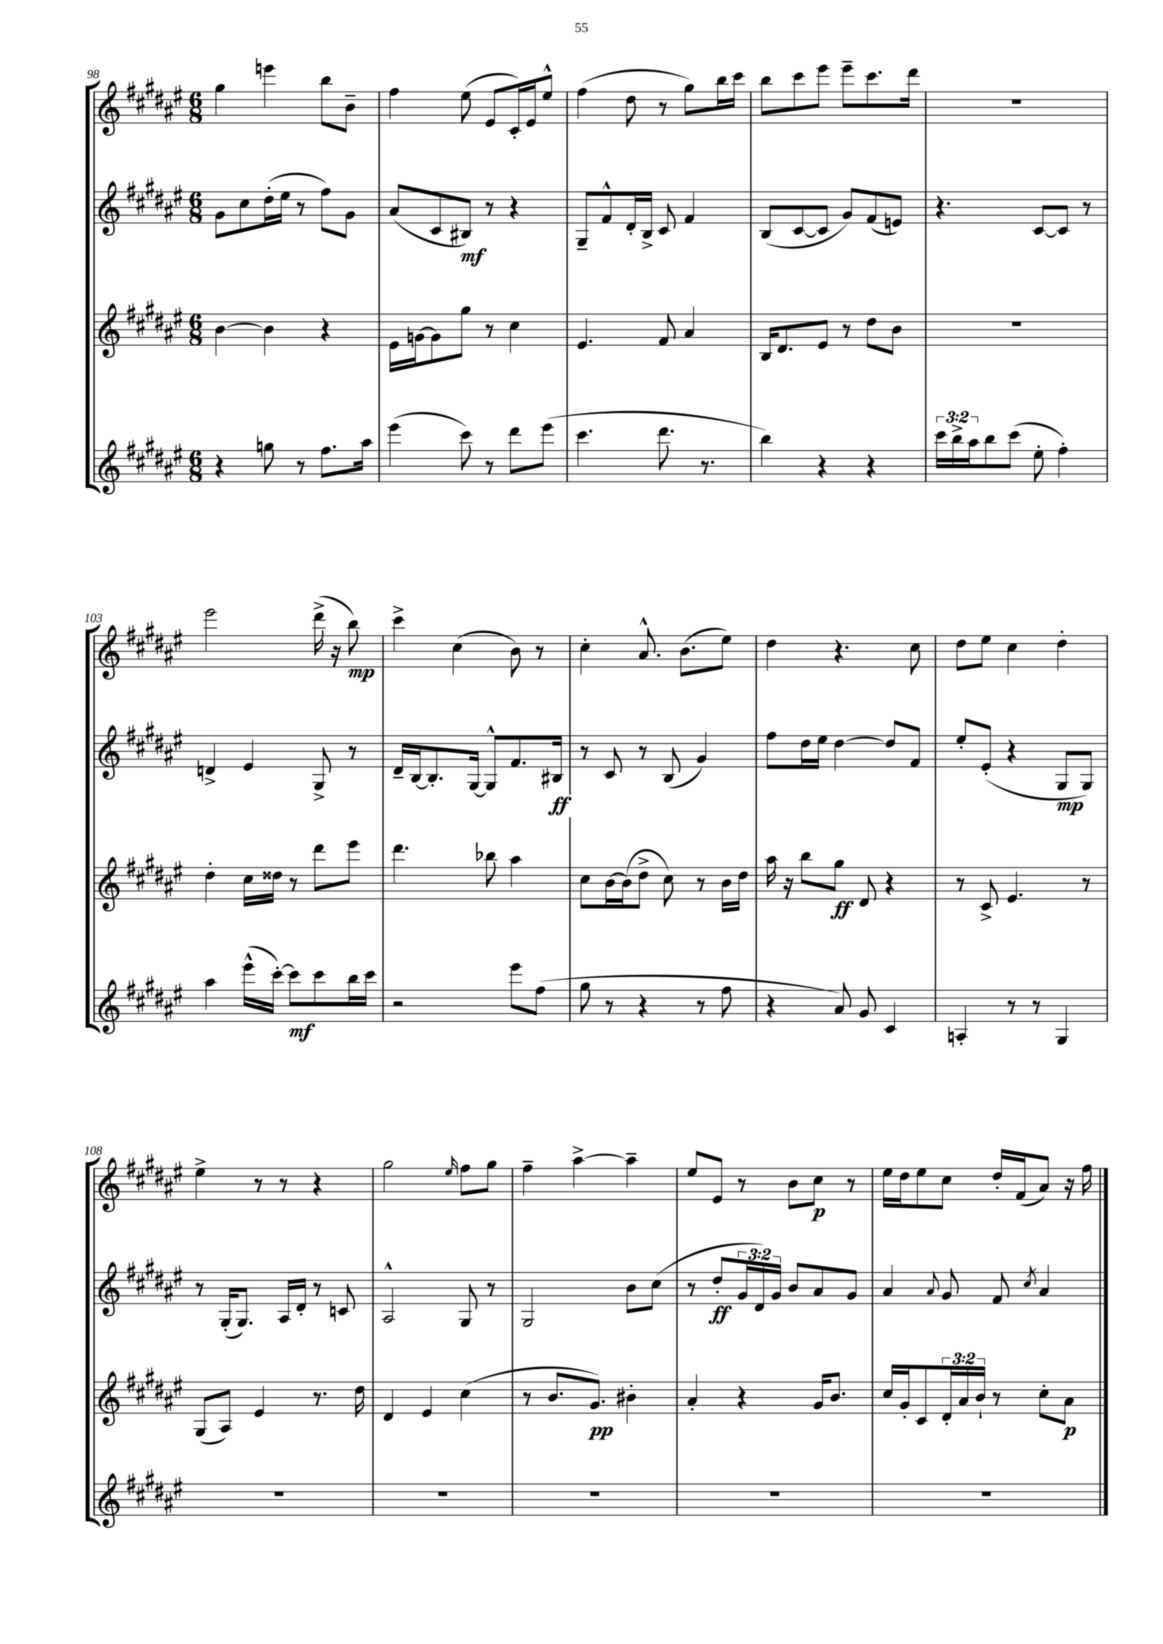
<<
\new StaffGroup <<
\new Staff = "s0" {
    \clef treble \key fis \major \numericTimeSignature \time 6/8
    gis''4 e'''4 b''8 b'8-- |
    fis''4 eis''8( eis'8 cis'16-.) eis'16 eis''8-^ |
    fis''4( dis''8 r8 gis''8) b''16 cis'''16 |
    b''8 cis'''8 eis'''8 eis'''8-- cis'''8. dis'''16 |
    R2. |
    eis'''2 dis'''16->( r16 b''8\mp) |
    cis'''4-> cis''4( b'8) r8 |
    cis''4-. ais'8.-^ b'8.( eis''8) |
    dis''4 r4. cis''8 |
    dis''8 eis''8 cis''4 dis''4-. |
    eis''4-> r8 r8 r4 |
    gis''2 \grace { eis''16 } fis''8 gis''8 |
    fis''4-- ais''4~-> ais''4-- |
    eis''8 eis'8 r8 b'8 cis''8\p r8 |
    eis''16 dis''16 eis''8 cis''8 dis''16-. fis'16( ais'8) r16 fis''16 \bar "|." |
}
\new Staff = "s1" {
    \clef treble \key fis \major \numericTimeSignature \time 6/8 \override Staff.TupletNumber.text = #tuplet-number::calc-fraction-text
    gis'8 cis''8 dis''16-.( eis''16 r8 fis''8) gis'8 |
    ais'8( cis'8 bis8\mf) r8 r4 |
    gis8-- fis'8-^ dis'16-. b16-> cis'8 fis'4 |
    b8( cis'8~ cis'8 gis'8) fis'8( e'8) |
    r4. cis'8~ cis'8 r8 |
    d'4-> eis'4 gis8-> r8 |
    dis'16-- b16~ b8.-. gis16~ gis8-^ fis'8. bis16\ff |
    r8 cis'8 r8 b8( gis'4) |
    fis''8 dis''16 eis''16 dis''4~ dis''8 fis'8 |
    eis''8-. eis'8-.( r4 gis8\mp gis8) |
    r8 gis16-.( gis8.) ais16 dis'16-. r8 c'8 |
    ais2-^ gis8 r8 |
    gis2 b'8 cis''8( |
    r8 dis''8-.\ff \tuplet 3/2 { gis'16 dis'16) gis'16 } b'8 ais'8 gis'8 |
    ais'4 \appoggiatura { ais'8 } gis'8 fis'8 \acciaccatura { cis''8 } ais'4 \bar "|." |
}
\new Staff = "s2" {
    \clef treble \key fis \major \numericTimeSignature \time 6/8 \override Staff.TupletNumber.text = #tuplet-number::calc-fraction-text
    b'4~ b'4 r4 |
    eis'16 g'16~ g'8 gis''8 r8 cis''4 |
    eis'4. fis'8 ais'4 |
    b16 dis'8. eis'8 r8 dis''8 b'8 |
    R2. |
    dis''4-. cis''16 disis''16 r8 dis'''8 eis'''8 |
    dis'''4. bes''8 ais''4 |
    cis''8 b'16~ b'16( dis''8-> cis''8) r8 b'16 dis''16 |
    ais''16 r16 b''8 gis''8\ff dis'8 r4 |
    r8 cis'8-> eis'4. r8 |
    gis8( ais8) eis'4 r8. dis''16 |
    dis'4 eis'4 cis''4( |
    r8 b'8. gis'8.\pp) bis'4-. |
    ais'4-. r4 gis'16 b'8. |
    cis''16 gis'16-. cis'8 \tuplet 3/2 { dis'16-. ais'16 b'16-! } r8 cis''8-. ais'8\p \bar "|." |
}
\new Staff = "s3" {
    \clef treble \key fis \major \numericTimeSignature \time 6/8 \override Staff.TupletNumber.text = #tuplet-number::calc-fraction-text
    r4 g''8 r8 fis''8. ais''16 |
    eis'''4( cis'''8) r8 dis'''8 eis'''8( |
    cis'''4. dis'''8. r8. |
    b''4) r4 r4 |
    \tuplet 3/2 { cis'''16 b''16-> ais''16 } b''8 cis'''8( eis''8-. fis''4-.) |
    ais''4 eis'''16-^( cis'''16~-.) cis'''8\mf cis'''8 b''16 cis'''16 |
    r2 eis'''8 fis''8( |
    gis''8 r8 r4 r8 fis''8 |
    r4 ais'8) gis'8 cis'4 |
    a4-. r8 r8 gis4 |
    R2. |
    R2. |
    R2. |
    R2. |
    R2. \bar "|." |
}
>>
>>
\layout { \context { \Score currentBarNumber = #98 } }
